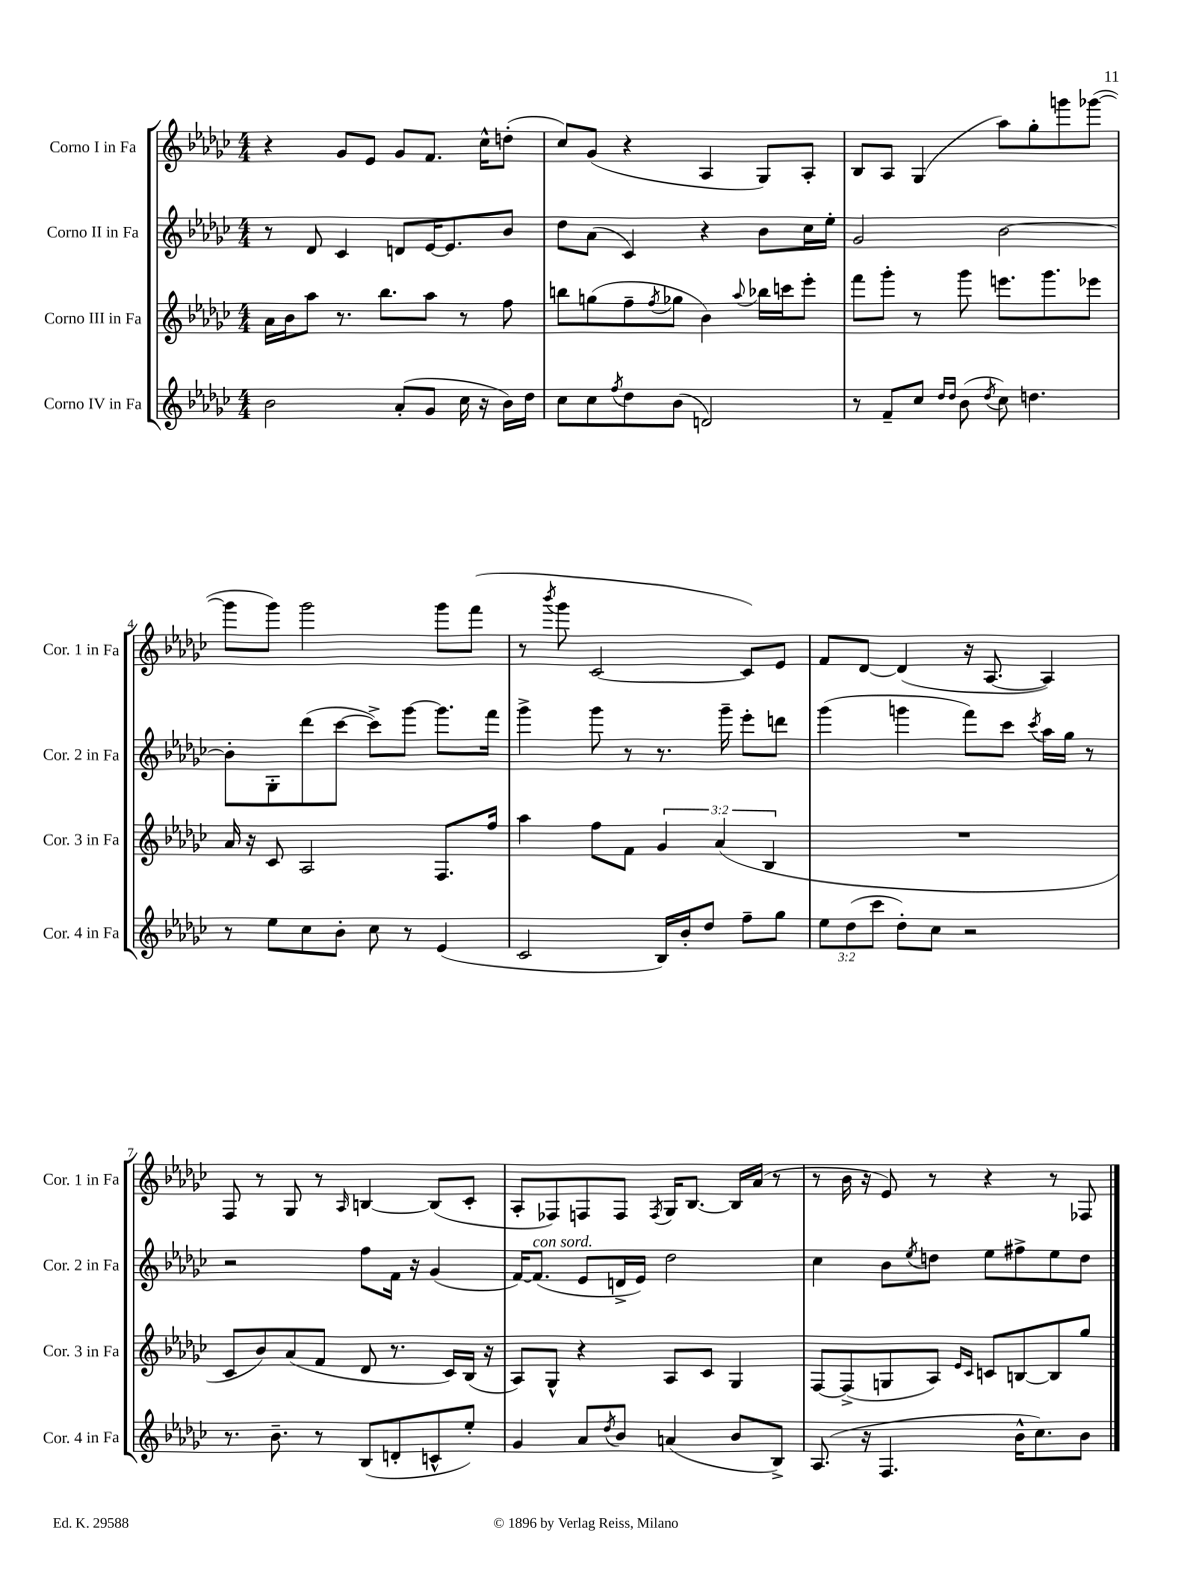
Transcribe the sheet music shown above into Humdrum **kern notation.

**kern	**kern	**kern	**kern
*part4	*part3	*part2	*part1
*staff4	*staff3	*staff2	*staff1
*I"Corno IV in Fa	*I"Corno III in Fa	*I"Corno II in Fa	*I"Corno I in Fa
*I'Cor. 4 in Fa	*I'Cor. 3 in Fa	*I'Cor. 2 in Fa	*I'Cor. 1 in Fa
*clefG2	*clefG2	*clefG2	*clefG2
*k[b-e-a-d-g-c-]	*k[b-e-a-d-g-c-]	*k[b-e-a-d-g-c-]	*k[b-e-a-d-g-c-]
*M4/4	*M4/4	*M4/4	*M4/4
=1	=1	=1	=1
2b-\	16a-\LL	8r	4r
.	16b-\J	.	.
.	8aa-\J	8d-/	.
.	8.r	4c-/	8g-/L
.	.	.	8e-/J
.	8.bb-\L	.	.
(8a-'/L	.	8dn/L	8g-/L
8g-/J	8aa-\J	[16e-/K	8.f/J
.	.	8.e-/]	.
16cc-\	8r	.	.
16r	.	.	16cc-^^\KL
16b-\LL)	8ff\	8b-/J	(8ddn'\J
16dd-\JJ	.	.	.
=2	=2	=2	=2
8cc-\L	8bbn\L	8dd-\L	8cc-/L)
8cc-\	(8ggn\	(8a-\J	(8g-/J
8qff/	.	.	.
8dd-\	8ff~\	4c-/)	4r
.	8qff/	.	.
(8b-\J	8gg-X\J	.	.
2dn/)	4b-\)	4r	4A-/
.	8qqaa-/	.	.
.	16bb-X\LL	8b-\L	8G-/L)
.	16cccn\J	.	.
.	8eee-'\J	16cc-\L	8A-'/J
.	.	16ee-'\JJ	.
=3	=3	=3	=3
8r	8fff\L	2g-/	8B-/L
8f~/L	8ggg-'\J	.	8A-/J
8cc-/J	8r	.	(4G-/
16qqdd-/LL	.	.	.
16qqdd-/JJ	.	.	.
(8b-\	8ggg-\	.	.
8qdd-/	.	.	.
8cc-\)	8.eeen\L	[2b-\	8aa-\L)
4.ddn\	.	.	8gg-'\
.	8.ggg-\	.	.
.	.	.	8gggn\
.	8eee-X\J	.	([8ggg-X\J
!!LO:LB:g=z
=4	=4	=4	=4
8r	16a-/	8b-'\L]	8ggg-\L]
.	16r	.	.
8ee-\L	8c-/	8G-'\	8ggg-\J)
8cc-\	2A-/	(8ddd-\	2ggg-\
8b-'\J	.	[8ccc-\J	.
8cc-\	.	8ccc-^\L])	.
8r	.	[8ggg-\J	.
(4e-/	8.F/L	8.ggg-\L]	8ggg-\L
.	.	.	(8fff\J
.	16ff/Jk	16fff\Jk	.
=5	=5	=5	=5
2c-/	4aa-\	4ggg-^\	8r
.	.	.	8qbbb-/
.	.	.	8ggg-\
.	8ff\L	8ggg-\	[2c-/
.	8f\J	8r	.
16B-/LL)	6g-/	8.r	.
16b-'/J	.	.	.
8dd-/J	.	.	.
.	(6a-/	.	.
.	.	16ggg-~\	.
8ff~\L	.	8eee-'\L	8c-/L])
.	6B-/	.	.
8gg-\J	.	8dddn\J	8e-/J
=6	=6	=6	=6
12ee-\L	1r	(4ggg-\	8f/L
(12dd-\	.	.	.
.	.	.	[8d-/J
12ccc-\J	.	.	.
8dd-'\L)	.	4gggn\	(4d-/]
8cc-\J	.	.	.
2r	.	8fff\L)	16r
.	.	.	[8.A-/
.	.	8ccc-\J	.
.	.	8qccc-/	.
.	.	16aa-\LL	4A-/])
.	.	16gg-\JJ	.
.	.	8r	.
!!LO:LB:g=z
=7	=7	=7	=7
8.r	8c-/L	2r	8F/
.	8b-/)	.	8r
8.b-~\	.	.	.
.	(8a-/	.	8G-/
8r	8f/J	.	8r
.	.	.	16qqA-/
(8B-/L	8d-/	8ff\L	[4Bn/
8dn'/	8.r	16f\Jk	.
.	.	16r	.
8cn^^/	.	(4g-/	(8B/L]
.	16c-/LL)	.	.
8ee-'/J)	(16B-/JJ	.	8c-'/J
.	16r	.	.
=8	=8	=8	=8
4g-/	8A-/L)	[16f/KL)	8A-'/L
!	!	!LO:TX:a:i:t=con sord.	!
.	.	(8.f/J]	.
.	8G-^^/J	.	8F-X/)
8a-/L	4r	8e-/L	8Fn/
8qdd-/	.	.	.
8b-/J	.	16dn^/L	8F/J
.	.	16e-/JJ)	.
.	.	.	8qF/
(4an/	8A-/L	2dd-\	16G-/KL
.	.	.	[8.B-/J
.	8c-/J	.	.
8b-/L	4G-/	.	16B-/LL]
.	.	.	(16a-/JJ
8B-^/J)	.	.	8r
=9	=9	=9	=9
(8.A-/	[8F/L	4cc-\	8r
.	(8F^/]	.	16b-\
16r	.	.	16r
4.F/	8Gn/	8b-\L	8e-/)
.	.	8qee-/	.
.	8A-/J)	8ddn\J	8r
.	16qqe-/LL	.	.
.	16qqc-/JJ	.	.
.	8cn/L	8ee-\L	4r
16b-^^\KL	[8Bn/	8ff#X^\	.
8.cc-\)	.	.	.
.	8B/]	8ee-\	8r
8b-\J	8gg-/J	8dd\J	8F-X/
==	==	==	==
*-	*-	*-	*-
